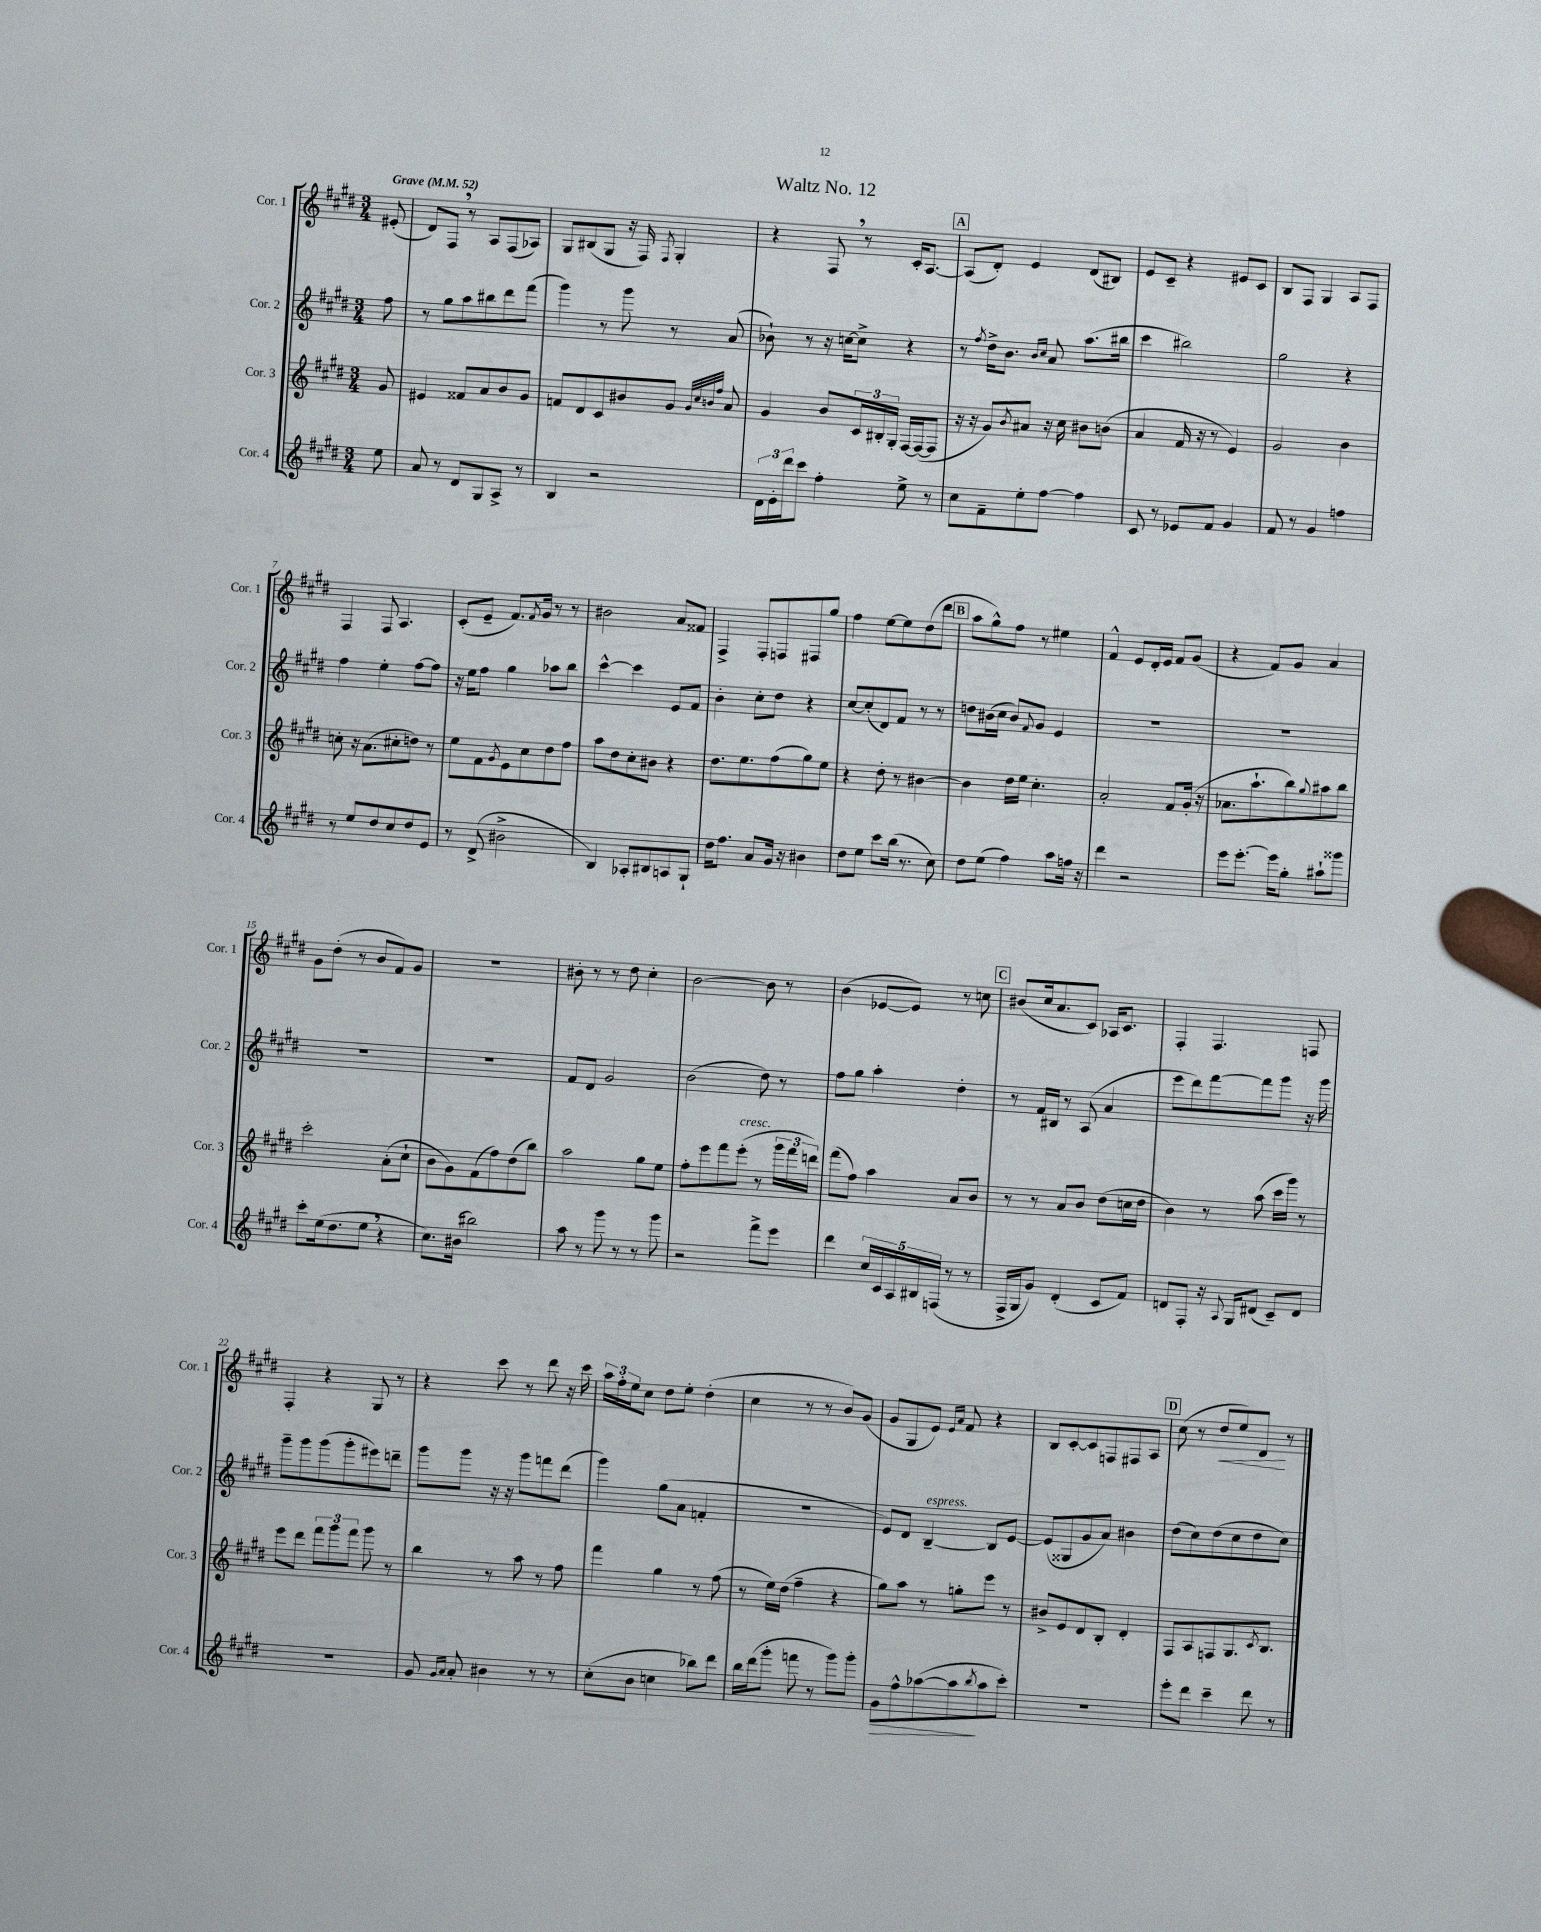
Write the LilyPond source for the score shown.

\header { title = "Waltz No. 12" }
<<
\new StaffGroup <<
\new Staff = "s0" \with { instrumentName = "Cor. 1" shortInstrumentName = "Cor. 1" } {
    \clef treble \key e \major \numericTimeSignature \time 3/4 \partial 8 \tempo "Grave" 4 = 52
    eis'8-.( |
    dis'8) fis8 \breathe r8 a8 fis8( aes8) |
    gis8 bis8( gis8 r16 fis16) \acciaccatura { fis8 } gis4-. |
    r4 fis8 \breathe r8 cis'16-. a8.~ |
    \mark \markup { \box "A" } a8( dis'8-.) e'4 dis'8( bis8) |
    e'8 cis'8-- r4 eis'8 cis'8 |
    b8 fis8 gis4 a8 fis8 |
    fis4 fis8 a4. |
    cis'8-.( e'8-- fis'8.) \acciaccatura { fis'8 } gis'16 r8 r8 |
    bis'2 a'8 fisis'8 |
    fis4-> fis8-. f8 fis8 gis''8 |
    fis''4 e''8~ e''8 dis''8( dis'''8 |
    \mark \markup { \box "B" } a''8 gis''8-^) fis''8 r8 eis''4 |
    fis'4-^ e'8 dis'16-. e'16 fis'8 gis'8( |
    r4 fis'8) gis'8 a'4 |
    gis'8 dis''8-.( r8 b'8 fis'8) gis'8 |
    R2. |
    bis'8-. r8 r8 dis''8 cis''4-. |
    b'2~ b'8 r8 |
    b'4( ees'8~ ees'8) r8 c''8 |
    \mark \markup { \box "C" } bis'8( cis''16 a'8. cis'8) aes16 cis'8. |
    fis4-. fis4. f8 |
    fis4-. r4 gis8 r8 |
    r4 cis'''8 r8 dis'''8 r16 cis'''16 |
    \tuplet 3/2 { a''16 fis''16-. e''16 } cis''8 dis''8 e''8-. dis''4-.( |
    cis''4 r8 r8 b'8) gis'8( |
    gis'8 gis8 e'8) \grace { e'16 a'16 } fis'8 r4 |
    b8 cis'8~-. cis'8 f8 fis8 a8 |
    \mark \markup { \box "D" } cis''8( r8 dis''8\< e''8) dis'8\! r8 \bar "|." |
}
\new Staff = "s1" \with { instrumentName = "Cor. 2" shortInstrumentName = "Cor. 2" } {
    \clef treble \key e \major \numericTimeSignature \time 3/4 \partial 8
    fis''8 |
    r8 gis''8 a''8 bis''8 dis'''8 fis'''8( |
    gis'''4) r8 gis'''8 r8 a'8( |
    bes'8-!) r8 r16 c''16~ c''8-> r4 |
    \mark \markup { \box "A" } r8 \acciaccatura { fis''8 } dis''16-> b'8. \grace { b'16 cis''16 } a'8 a''8.( bis''16 |
    cis'''4 bis''2) |
    gis''2 r4 |
    fis''4 e''4-. fis''8~ fis''8 |
    r16 e''16 fis''8 gis''4 aes''8 b''8 |
    cis'''4~-^ cis'''4 e'8 fis'8 |
    b'4-. cis''8-. dis''8 r4 |
    cis''8~ cis''8-.( dis'8) fis'8 r8 r8 |
    \mark \markup { \box "B" } d''8 bis'16( cis''16 bis'8) \appoggiatura { fis'8 } gis'8 e'4 |
    R2. |
    R2. |
    R2. |
    R2. |
    fis'8 dis'8 gis'2 |
    b'2( dis''8) r8 |
    fis''8 gis''8 a''4-. dis''4-. |
    \mark \markup { \box "C" } r8 fis'16 bis16 r8 a8( a'4 |
    e'''8 dis'''8) fis'''8~ fis'''8 gis'''8 r16 gis'''16 |
    gis'''8-- gis'''8 gis'''8( gis'''8-. eis'''8) d'''8-- |
    gis'''8 gis'''8 r16 r16 gis'''8 f'''8 dis'''8( |
    gis'''4) gis''8( a'8 f'4-. |
    R2. |
    e'8) dis'8 b4~--^\markup { \italic "espress." } b8 e'8~ |
    e'8( gisis8 gis'8 a'8) bis'4 |
    \mark \markup { \box "D" } dis''8( cis''8) dis''8( cis''8 dis''8 cis''8) \bar "|." |
}
\new Staff = "s2" \with { instrumentName = "Cor. 3" shortInstrumentName = "Cor. 3" } {
    \clef treble \key e \major \numericTimeSignature \time 3/4 \partial 8
    gis'8 |
    eis'4 fisis'8 a'8 b'8 gis'8 |
    f'8 dis'8 cis'8 bis'8 gis'8 \grace { gis'32 cis''32 b'32 fis''32 } a'8 |
    gis'4 b'8 \tuplet 3/2 { cis'16 bis16-. gis16-. } fis16~ fis16~( fis8 |
    \mark \markup { \box "A" } r16 r16 gis'8) \acciaccatura { b'8 } ais'8 r16 cis''16 bis'8 b'8( |
    a'4 fis'16 r16 r8 e'4) |
    gis'2 b'4 |
    c''8-. r16 a'8.( cis''8-. d''8) r8 |
    e''8 fis'8 \acciaccatura { gis'8 } e'8 cis''8 dis''8 fis''8 |
    a''8 dis''8 cis''8-. bis'8 r4 |
    dis''8. e''8. fis''8( gis''8) e''8 |
    r4 dis''8-. r8 bis'4~ |
    \mark \markup { \box "B" } bis'4 dis''16 e''16 cis''4.-. |
    a'2-. fis'8 gis'16-.( r16 |
    aes'8. a''8.-! b''8) \appoggiatura { gis''8 } ais''8 b''8 |
    cis'''2-. a'8-.( cis''8-! |
    b'8 gis'8) fis'8( fis''8) dis''8( b''8) |
    a''2 gis''8 e''8 |
    fis''8-. e'''8 fis'''8 e'''8-.^\markup { \italic "cresc." }( r8 \tuplet 3/2 { gis'''16 fis'''16 d'''16) } |
    fis'''8( fis''8) a''4 a'8 b'8 |
    \mark \markup { \box "C" } r8 r8 a'8 b'8 dis''8( c''16 dis''16 |
    b'4) r8 a''8( cis'''16 gis'''16) r8 |
    e'''8 dis'''8 \tuplet 3/2 { fis'''8 gis'''8 fis'''8 } gis'''8 r8 |
    b''4 r8 a''8 r8 fis''8 |
    fis'''4 gis''4 r8 fis''8( |
    r8 e''16) dis''16( fis''4-- r4 |
    gis''8) a''8 r8 g''8-. e'''8 r8 |
    bis'8-> e'8 dis'8 b8-. dis'4-. |
    \mark \markup { \box "D" } fis8 a8 f8 gis8. \acciaccatura { cis'8 } b8. \bar "|." |
}
\new Staff = "s3" \with { instrumentName = "Cor. 4" shortInstrumentName = "Cor. 4" } {
    \clef treble \key e \major \numericTimeSignature \time 3/4 \partial 8
    e''8 |
    a'8 r8 dis'8 gis8 a8-> r8 |
    b4 r2 |
    \tuplet 3/2 { dis'16 e'16-. dis'''16 } cis'''8 fis''4-. e''8-> r8 |
    \mark \markup { \box "A" } cis''8 fis'8-- e''8-. fis''8~ fis''4 |
    cis'8 r8 ees'8 fis'8 gis'4 |
    fis'8 r8 gis'4 f''4 |
    r8 e''8 dis''8 cis''8 dis''8 e'8 |
    r8 dis'8->( bis'2-> |
    b4) aes8-. bis8 a8 gis8-! |
    dis''16 fis''8. a'8 gis'16 r16 bis'4 |
    dis''8 e''8 cis'''8 b''16( r8. cis''8) |
    \mark \markup { \box "B" } dis''8 e''8( fis''4) a''8 f''16 r16 |
    dis'''4 r2 |
    e'''8 e'''8.~-. e'''16 gis''8-. ais''8-! gisis'''8 |
    cis'''8-. e''16( dis''8. e''8 \breathe r4 |
    cis''8.) bis'16( bis''2) |
    a''8 r8 gis'''8 r8 r8 gis'''8 |
    r2 fis'''8-> e'''8 |
    dis'''4 \tuplet 5/4 { cis''16 cis'16 a16 bis16 f16( } r8 r8 |
    \mark \markup { \box "C" } fis16-> gis16 gis'8) dis'4-.( cis'8 fis'8) |
    d'8 fis8-. r16 \appoggiatura { a8 } gis16 dis'8( cis'8--) dis'8 |
    R2. |
    gis'8 \grace { gis'16 a'16 } a'8-. bis'4 r8 r8 |
    cis''8-.( b'8 c''4 bes''8) dis'''8 |
    b''16 dis'''16( gis'''8-. f'''8 r8 gis'''8) gis'''8-. |
    gis'8\> fis''8-^ aes''8~( aes''8\! \acciaccatura { b''8 } aes''8 cis'''8-.) |
    R2. |
    \mark \markup { \box "D" } e'''8-. dis'''8 cis'''4-- dis'''8 r8 \bar "|." |
}
>>
>>
